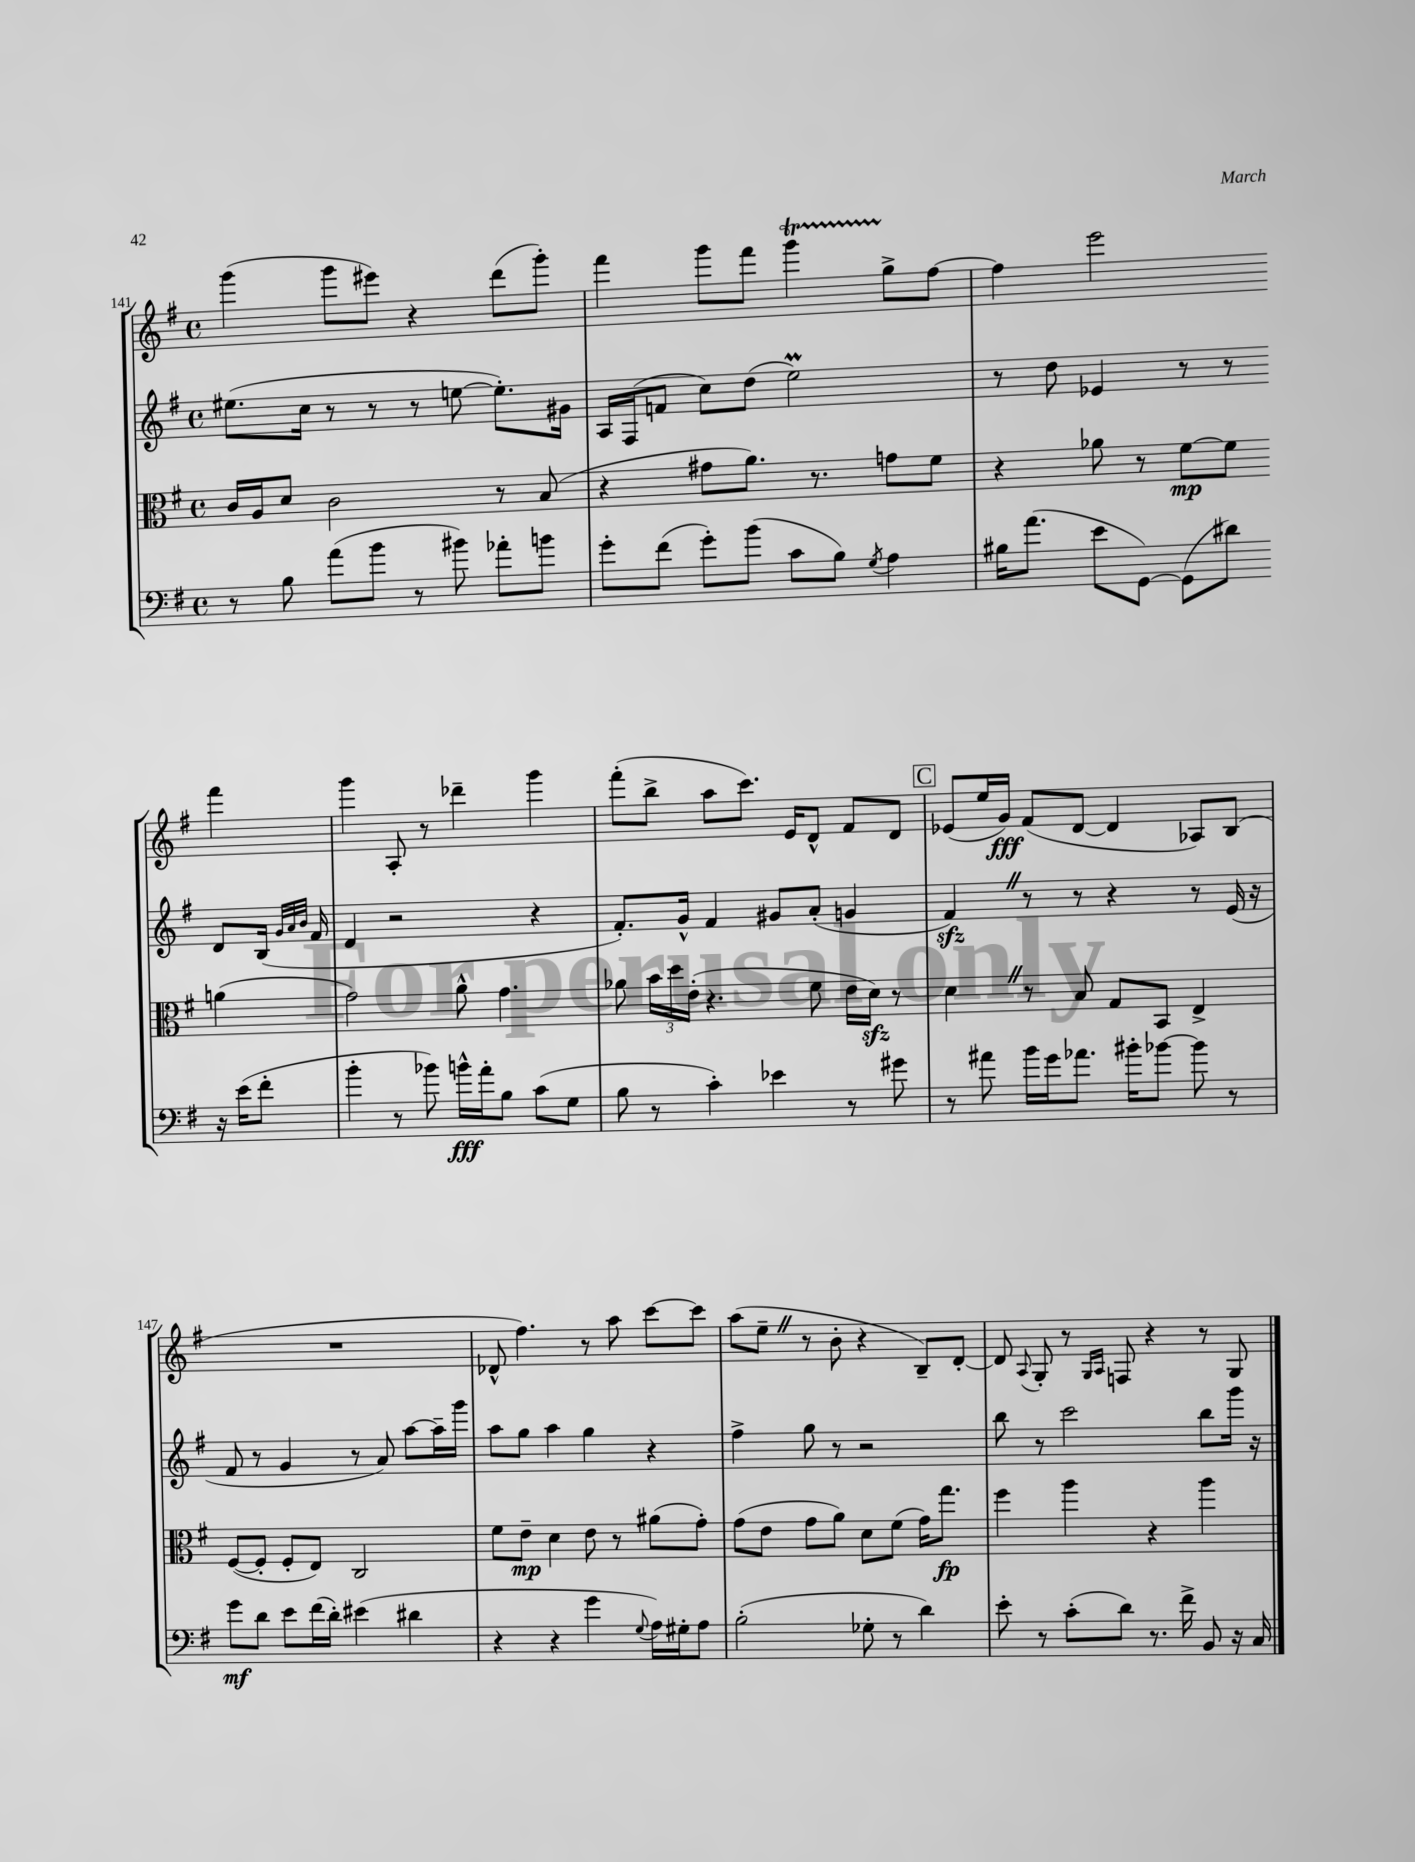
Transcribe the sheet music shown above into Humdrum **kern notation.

**kern	**dynam	**kern	**dynam	**kern	**kern	**dynam
*part4	*part4	*part3	*part3	*part2	*part1	*part1
*staff4	*staff4	*staff3	*staff3	*staff2	*staff1	*staff1
*clefF4	*	*clefC3	*	*clefG2	*clefG2	*
*k[f#]	*	*k[f#]	*	*k[f#]	*k[f#]	*
*M4/4	*	*M4/4	*	*M4/4	*M4/4	*
*met(c)	*	*met(c)	*	*met(c)	*met(c)	*
=141	=141	=141	=141	=141	=141	=141
8r	.	16c/LL	.	(8.ee#X\L	(4ggg\	.
.	.	16A/J	.	.	.	.
8B\	.	8d/J	.	.	.	.
.	.	.	.	16cc\Jk	.	.
(8a\L	.	2c\	.	8r	8ggg\L	.
8b\J	.	.	.	8r	8eee#X\J)	.
8r	.	.	.	8r	4r	.
8b#X\)	.	.	.	[8een\	.	.
8a-X'\L	.	8r	.	8.ee'\L])	(8ddd\L	.
8bn\J	.	(8B/	.	.	8ggg'\J)	.
.	.	.	.	16g#X\Jk	.	.
=142	=142	=142	=142	=142	=142	=142
8g'\L	.	4r	.	16A/LL	4fff#\	.
.	.	.	.	(16F#/J	.	.
(8f#\J	.	.	.	8fn/J	.	.
8g'\L)	.	8g#X\L	.	8cc\L)	8ggg\L	.
(8b\J	.	8.a\J)	.	(8dd\J	8fff#\J	.
8c\L	.	.	.	2eeM\)	4gggT\	.
.	.	8.r	.	.	.	.
8B\J)	.	.	.	.	.	.
8qG/	.	.	.	.	.	.
4A\	.	8gn\L	.	.	8gg^\L	.
.	.	8f#\J	.	.	[8ff#\J	.
=143	=143	=143	=143	=143	=143	=143
16B#X\KL	.	4r	.	8r	4ff#\]	.
(8.a\J	.	.	.	.	.	.
.	.	.	.	8dd\	.	.
8e\L	.	8a-X\	.	4e-X/	2eee\	.
[8GG\J)	.	8r	.	.	.	.
(8GG\L]	.	[8f#\L	mp	8r	.	.
8d#X\J)	.	8f#\J]	.	8r	.	.
16r	.	(4an\	.	8d/L	4fff#\	.
(16e\KL	.	.	.	.	.	.
8f#'\J	.	.	.	(16B/Jk	.	.
.	.	.	.	32qqg/LLL	.	.
.	.	.	.	32qqa/	.	.
.	.	.	.	32qqb/JJJ	.	.
.	.	.	.	16f#/	.	.
!!LO:LB:g=z
=144	=144	=144	=144	=144	=144	=144
4b'\	.	2g\)	.	4d/	4ggg\	.
8r	.	.	.	2r	8A'/	.
8b-X\)	.	.	.	.	8r	.
16bn^^\LL	fff	8a^^\	.	.	4ddd-X~\	.
16a'\J	.	.	.	.	.	.
8B\J	.	4.g\	.	.	.	.
(8c\L	.	.	.	4r	4ggg\	.
8G\J	.	.	.	.	.	.
=145	=145	=145	=145	=145	=145	=145
8B\	.	8a-X\	.	8.f#'/L)	(8fff#'\L	.
8r	.	24b\LL	.	.	8bb^\J	.
.	.	24dd\	.	.	.	.
.	.	.	.	16g^^/Jk	.	.
.	.	(24e'\JJ	.	.	.	.
4c'\)	.	4.r	.	4f#/	8aa\L	.
.	.	.	.	.	8.ccc\J)	.
4e-X\	.	.	.	8g#X/L	.	.
.	.	.	.	.	16e/KL	.
.	.	8f#\	.	(8a'/J	8d^^/J	.
8r	.	16e\LL	.	4gn/	8f#/L	.
.	.	16dzz\JJ)	.	.	.	.
8g#X\	.	8r	.	.	8d/J	.
!!LO:REH:place=s1:t=C
=146	=146	=146	=146	=146	=146	=146
8r	.	4dZ\	.	4f#zzZ/)	(8e-X/L	.
8a#X\	.	.	.	.	16ee/L	.
.	.	.	.	.	16g/JJ)	fff
16b\LL	.	8r	.	8r	(8f#/L	.
16g\J	.	.	.	.	.	.
8.a-X\J	.	8B/	.	8r	[8d/J	.
.	.	8G/L	.	4r	4d/]	.
16b#X'\KL	.	.	.	.	.	.
[8b-X\J	.	8BB/J	.	.	.	.
8b-\]	.	4E^/	.	8r	8A-X/L)	.
8r	.	.	.	(16e/	(8B/J	.
.	.	.	.	16r	.	.
!!LO:LB:g=z
=147	=147	=147	=147	=147	=147	=147
8g\L	mf	([8F#/L	.	8f#/	1r	.
8d\J	.	8F#'/J]	.	8r	.	.
8e\L	.	8F#'/L	.	4g/	.	.
(16f#\L	.	8E/J)	.	.	.	.
16d'\JJ)	.	.	.	.	.	.
(4e#X\	.	2C/	.	8r	.	.
.	.	.	.	8a/)	.	.
4d#X\	.	.	.	[8aa\L	.	.
.	.	.	.	16aa~\L]	.	.
.	.	.	.	16ggg\JJ	.	.
=148	=148	=148	=148	=148	=148	=148
4r	.	8f#\L	.	8aa\L	8d-X^^/	.
.	.	8e~\J	mp	8gg\J	4.ff#\)	.
4r	.	4d\	.	4aa\	.	.
4g\	.	8e\	.	4gg\	8r	.
.	.	8r	.	.	8aa\	.
8qqG/	.	.	.	.	.	.
16A\LL)	.	(8a#X\L	.	4r	[8ccc\L	.
16G#X'\J	.	.	.	.	.	.
8A\J	.	8g'\J)	.	.	8ccc\J]	.
=149	=149	=149	=149	=149	=149	=149
(2B'\	.	(8g\L	.	4ff#^\	(8aa\L	.
.	.	8e\J	.	.	8ee~Z\J	.
.	.	8g\L	.	8gg\	8r	.
.	.	8a\J)	.	8r	8b'\	.
8G-X'\	.	8d\L	.	2r	4r	.
8r	.	(8f#\J	.	.	.	.
4d\)	.	16g\KL)	.	.	8B~/L)	.
.	.	8.gg\J	fp	.	.	.
.	.	.	.	.	[8d'/J	.
=150	=150	=150	=150	=150	=150	=150
8e'\	.	4ff#\	.	8bb\	8d/]	.
.	.	.	.	.	8qqA/	.
8r	.	.	.	8r	8G'/	.
(8c'\L	.	4aa\	.	2ccc\	8r	.
.	.	.	.	.	16qqG/LL	.
.	.	.	.	.	16qqA/JJ	.
8d\J)	.	.	.	.	8Fn/	.
8.r	.	4r	.	.	4r	.
16f#^\	.	.	.	.	.	.
8BB/	.	4aa\	.	8bb\L	8r	.
16r	.	.	.	16ggg\Jk	8G/	.
16C/	.	.	.	16r	.	.
==	==	==	==	==	==	==
*-	*-	*-	*-	*-	*-	*-
